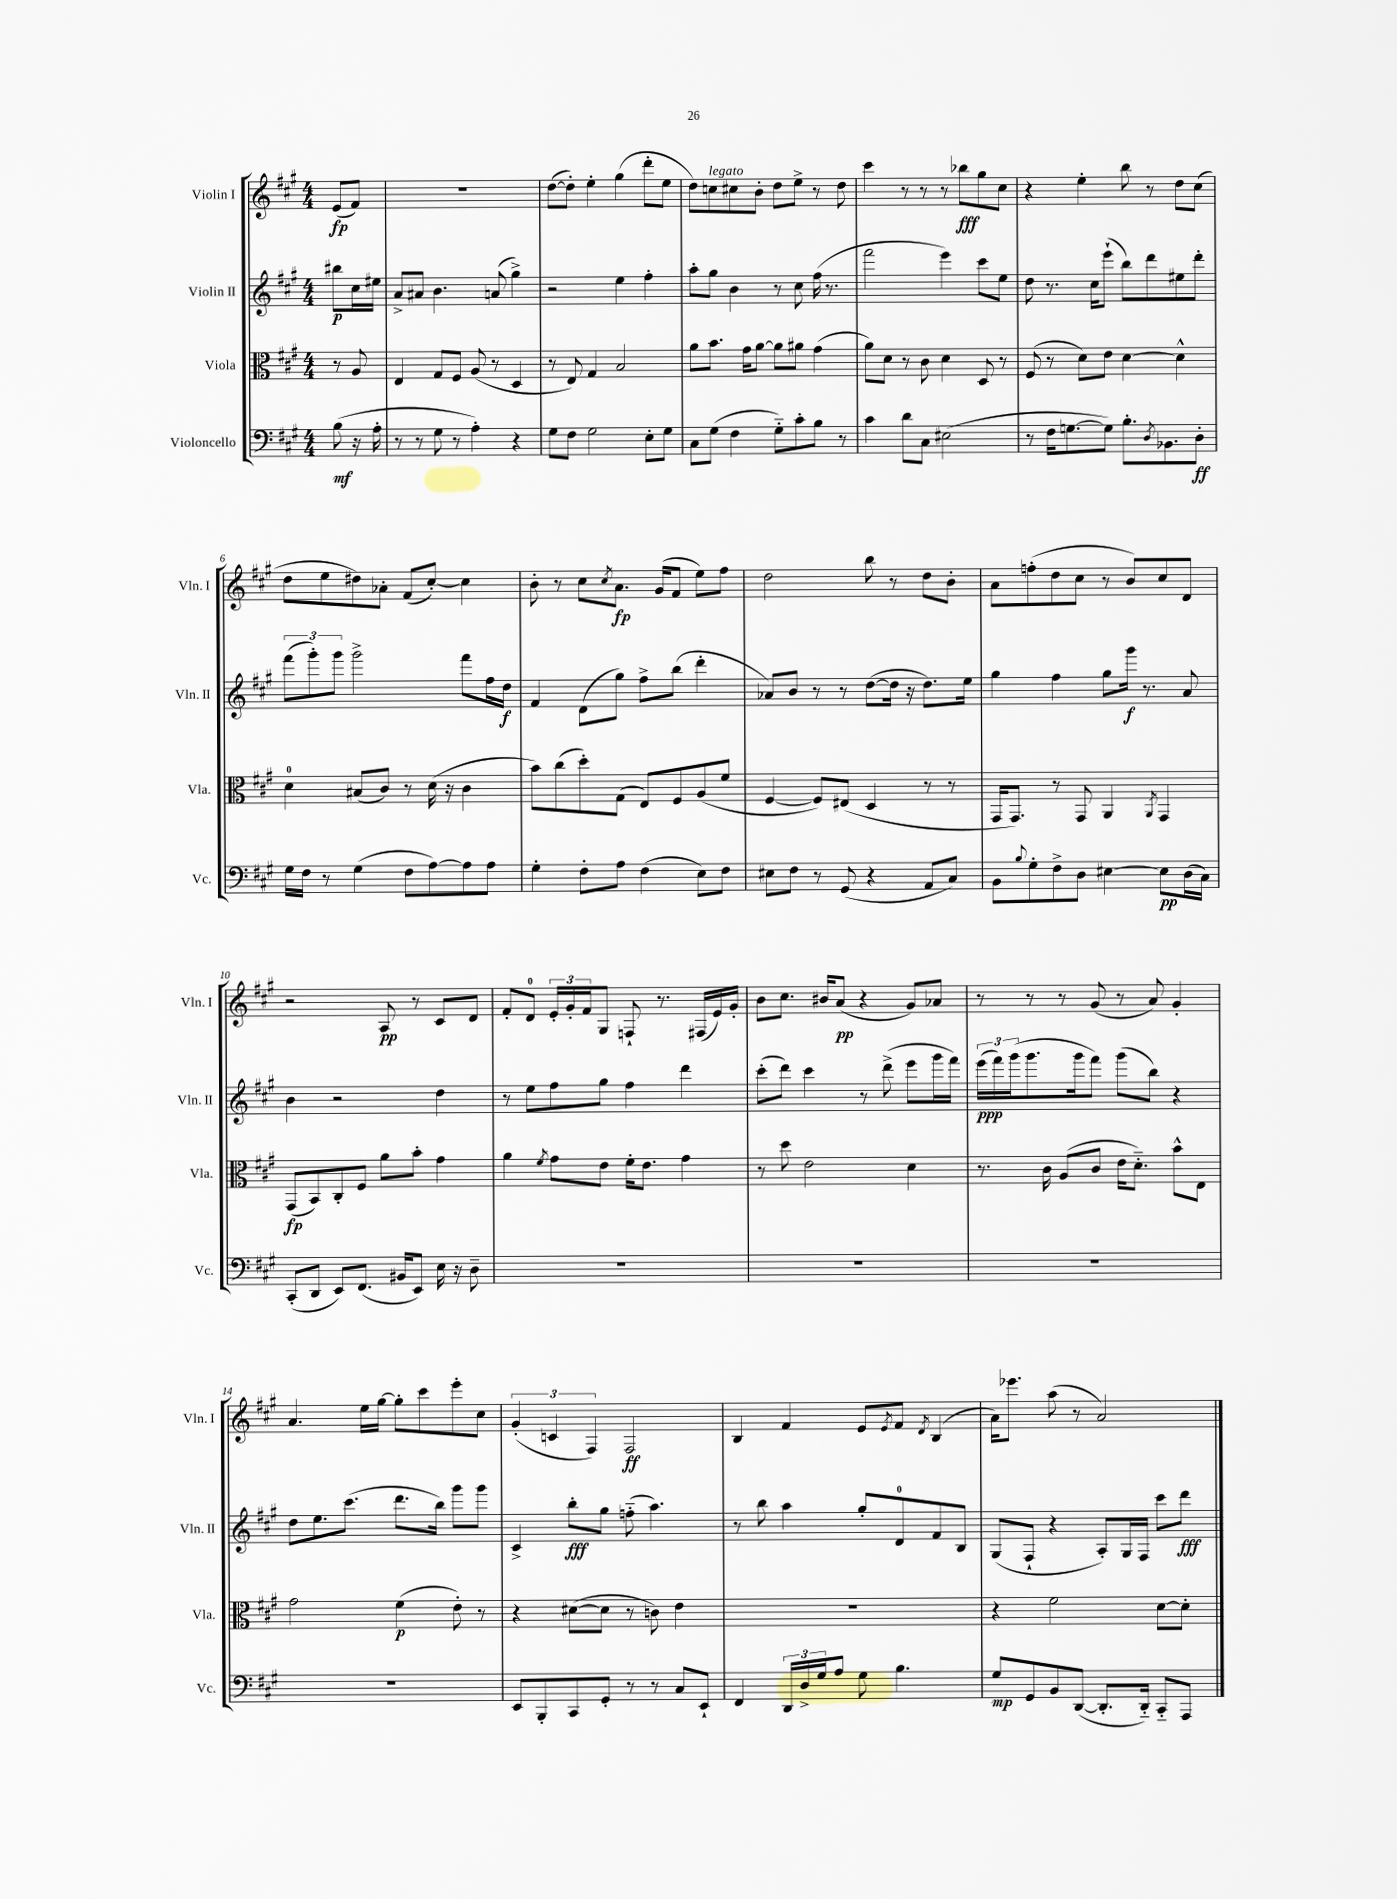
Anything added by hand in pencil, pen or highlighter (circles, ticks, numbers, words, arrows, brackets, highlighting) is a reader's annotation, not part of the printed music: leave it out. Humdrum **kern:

**kern	**dynam	**kern	**dynam	**kern	**dynam	**kern	**dynam
*part4	*part4	*part3	*part3	*part2	*part2	*part1	*part1
*staff4	*staff4	*staff3	*staff3	*staff2	*staff2	*staff1	*staff1
*I"Violoncello	*	*I"Viola	*	*I"Violin II	*	*I"Violin I	*
*I'Vc.	*	*I'Vla.	*	*I'Vln. II	*	*I'Vln. I	*
*clefF4	*	*clefC3	*	*clefG2	*	*clefG2	*
*k[f#c#g#]	*	*k[f#c#g#]	*	*k[f#c#g#]	*	*k[f#c#g#]	*
*M4/4	*	*M4/4	*	*M4/4	*	*M4/4	*
=	=	=	=	=	=	=	=
(8B\	mf	8r	.	8bb#X\L	p	(8e/L	fp
16r	.	8A/	.	16cc#\L	.	8f#/J)	.
16A'\	.	.	.	16ee#X\JJ	.	.	.
=1	=1	=1	=1	=1	=1	=1	=1
8r	.	4E/	.	8a^/L	.	1r	.
8r	.	.	.	8a#X/J	.	.	.
8G#\	.	8G#/L	.	4.b\	.	.	.
8r	.	8F#/J	.	.	.	.	.
4A'\)	.	(8A/	.	.	.	.	.
.	.	8r	.	(8an/	.	.	.
4r	.	4D/	.	4gg#^\)	.	.	.
=2	=2	=2	=2	=2	=2	=2	=2
8G#\L	.	8r	.	2r	.	([8dd\L	.
8F#\J	.	8E/)	.	.	.	8dd'\J])	.
2G#\	.	4G#/	.	.	.	4ee'\	.
.	.	2B/	.	4ee\	.	(4gg#\	.
8E'\L	.	.	.	4ff#'\	.	8ddd'\L	.
8G#\J	.	.	.	.	.	8ee\J	.
=3	=3	=3	=3	=3	=3	=3	=3
8C#\L	.	8a\L	.	8aa'\L	.	8dd\L)	.
!	!	!	!	!	!	!LO:TX:a:i:t=legato	!
(8G#\J	.	8.b\J	.	8gg#\J	.	8ccn\	.
4F#\	.	.	.	4b\	.	8cc#X\	.
.	.	16g#\KL	.	.	.	.	.
.	.	[8a\J	.	.	.	8b'\J	.
8G#\L)	.	8a\L]	.	8r	.	8dd\L	.
8c#'\	.	8a#X\J	.	8cc#\	.	8ee^\J	.
8B\J	.	(4g#\	.	(16ff#\	.	8r	.
.	.	.	.	8.r	.	.	.
8r	.	.	.	.	.	8dd\	.
=4	=4	=4	=4	=4	=4	=4	=4
4c#\	.	8a\L)	.	2fff#\	.	4ccc#\	.
.	.	8d\J	.	.	.	.	.
8d\L	.	8r	.	.	.	8r	.
8C#\J	.	8c#\	.	.	.	8r	.
(2E#X\	.	4d\	.	4eee\)	.	8r	.
.	.	.	.	.	.	8bb-X\L	fff
.	.	8D/	.	8ccc#\L	.	8gg#\	.
.	.	8r	.	8ee\J	.	8cc#\J	.
=5	=5	=5	=5	=5	=5	=5	=5
8r	.	(8F#/	.	8dd\	.	4r	.
16F#\KL	.	8r	.	8.r	.	.	.
[8.Gn\	.	.	.	.	.	.	.
.	.	8d\L)	.	.	.	4ee'\	.
.	.	.	.	16cc#\KL	.	.	.
8G\J])	.	8e\J	.	(8eee`\J	.	.	.
8.B'\L	.	[4d\	.	8bb\L)	.	8bb\	.
.	.	.	.	8ddd\	.	8r	.
8qD/	.	.	.	.	.	.	.
8.BB-X\	.	.	.	.	.	.	.
.	.	4d^^\]	.	8ee#X\	.	8dd\L	.
8D'\J	ff	.	.	8ddd'\J	.	(8cc#\J	.
!!LO:LB:g=z
=6	=6	=6	=6	=6	=6	=6	=6
16G#\LL	.	4d\	.	(12fff#\L	.	8dd\L	.
16F#\JJ	.	.	.	.	.	.	.
.	.	.	.	12ggg#'\)	.	.	.
8r	.	.	.	.	.	8ee\	.
.	.	.	.	12ggg#\J	.	.	.
(4G#\	.	(8B#X/L	.	2ggg#^\	.	8dd#X\)	.
.	.	8c#/J)	.	.	.	8a-X'\J	.
8F#\L	.	8r	.	.	.	(8f#/L	.
[8A\)	.	(16d\	.	.	.	[8cc#'/J)	.
.	.	16r	.	.	.	.	.
8A\]	.	4c#\	.	8fff#\L	.	4cc#\]	.
8A\J	.	.	.	16ff#\L	.	.	.
.	.	.	.	16dd\JJ	f	.	.
=7	=7	=7	=7	=7	=7	=7	=7
4G#'\	.	8b\L)	.	4f#/	.	8b'\	.
.	.	(8cc#\	.	.	.	8r	.
8F#'\L	.	8dd'\)	.	(8d\L	.	8cc#\L	.
.	.	.	.	.	.	8qcc#/	.
8A\J	.	(8G#\J	.	8gg#\J)	.	8.a\J	fp
(4F#\	.	8E/L)	.	8ff#^\L	.	.	.
.	.	.	.	.	.	(16g#/KL	.
.	.	8F#/	.	(8bb\J	.	8f#/J	.
8E\L)	.	(8A/	.	4ddd'\	.	8ee\L)	.
8F#\J	.	8f#/J	.	.	.	8ff#\J	.
=8	=8	=8	=8	=8	=8	=8	=8
8E#X\L	.	[4F#/	.	8a-X/L)	.	2dd\	.
8F#\J	.	.	.	8b/J	.	.	.
8r	.	8F#/L])	.	8r	.	.	.
(8GG#/	.	(8E#X/J	.	8r	.	.	.
4r	.	4D/	.	([8dd\L	.	8bb\	.
.	.	.	.	16dd\Jk]	.	8r	.
.	.	.	.	16r	.	.	.
8AA/L	.	8r	.	8.dd\L)	.	8dd\L	.
8C#/J)	.	8r	.	.	.	8b'\J	.
.	.	.	.	16ee\Jk	.	.	.
=9	=9	=9	=9	=9	=9	=9	=9
8BB\L	.	16GG#/KL	.	4gg#\	.	8a\L	.
.	.	8.GG#/J)	.	.	.	.	.
8qqB/	.	.	.	.	.	.	.
8G#'\	.	.	.	.	.	(8ffn'\	.
8F#^\	.	8r	.	4ff#\	.	8dd\	.
8D\J	.	8GG#/	.	.	.	8cc#\J	.
[4E#X\	.	4AA/	.	8gg#\L	.	8r	.
.	.	.	.	16ggg#\Jk	f	8b/L)	.
.	.	.	.	8.r	.	.	.
.	.	8qAA/	.	.	.	.	.
8E#\L]	pp	4GG#/	.	.	.	8cc#/	.
(16D\L	.	.	.	8a/	.	8d/J	.
16C#\JJ)	.	.	.	.	.	.	.
!!LO:LB:g=z
=10	=10	=10	=10	=10	=10	=10	=10
(8CC#'/L	.	(8GG#/L	fp	4b\	.	2r	.
8DD/J	.	8BB/)	.	.	.	.	.
8EE/L)	.	8C#'/	.	2r	.	.	.
(8.FF#/J	.	8F#/J	.	.	.	.	.
.	.	8a\L	.	.	.	8A/	pp
16BB#X/KL	.	.	.	.	.	.	.
8EE/J)	.	8b'\J	.	.	.	8r	.
16E\	.	4g#\	.	4dd\	.	8c#/L	.
16r	.	.	.	.	.	.	.
8D~\	.	.	.	.	.	8d/J	.
=11	=11	=11	=11	=11	=11	=11	=11
1r	.	4a\	.	8r	.	8f#'/L	.
.	.	.	.	8ee\L	.	8d/J	.
.	.	8qf#/	.	.	.	.	.
.	.	8g#\L	.	8ff#\	.	24e'/LL	.
.	.	.	.	.	.	24g#'/	.
.	.	.	.	.	.	24f#/J	.
.	.	8e\J	.	8gg#\J	.	8G#/J	.
.	.	16f#'\KL	.	4ff#\	.	8Fn`/	.
.	.	8.e\J	.	.	.	.	.
.	.	.	.	.	.	8.r	.
.	.	4g#\	.	4ddd\	.	.	.
.	.	.	.	.	.	(16F#X/LL	.
.	.	.	.	.	.	16e/)	.
.	.	.	.	.	.	16g#'/JJ	.
=12	=12	=12	=12	=12	=12	=12	=12
1r	.	8r	.	(8ccc#'\L	.	8b\L	.
.	.	8dd\	.	8ddd\J)	.	8.cc#\J	.
.	.	2e\	.	4ccc#\	.	.	.
.	.	.	.	.	.	16b#X/KL	.
.	.	.	.	.	.	(8a/J	pp
.	.	.	.	8r	.	4r	.
.	.	.	.	(8ddd^\	.	.	.
.	.	4d\	.	8eee\L	.	8g#/L)	.
.	.	.	.	16ggg#\L	.	8a-X/J	.
.	.	.	.	16fff#\JJ)	.	.	.
=13	=13	=13	=13	=13	=13	=13	=13
1r	.	8.r	.	(24eee\LL	ppp	8r	.
.	.	.	.	24fff#\)	.	.	.
.	.	.	.	(24ggg#\J	.	.	.
.	.	.	.	8.ggg#\	.	8r	.
.	.	16c#\	.	.	.	.	.
.	.	(8A/L	.	.	.	8r	.
.	.	.	.	16ggg#\k	.	.	.
.	.	8c#/J	.	8fff#\J)	.	(8g#/	.
.	.	16e\KL	.	(8ggg#\L	.	8r	.
.	.	8.d\J)	.	.	.	.	.
.	.	.	.	8bb\J)	.	8a/)	.
.	.	8b^^\L	.	4r	.	4g#'/	.
.	.	8E\J	.	.	.	.	.
!!LO:LB:g=z
=14	=14	=14	=14	=14	=14	=14	=14
1r	.	2g#\	.	8dd\L	.	4.a/	.
.	.	.	.	8.ee\	.	.	.
.	.	.	.	(8.ccc#\J	.	.	.
.	.	.	.	.	.	16ee\LL	.
.	.	.	.	.	.	[16gg#\JJ	.
.	.	(4f#\	p	8.ddd\L	.	8gg#'\L]	.
.	.	.	.	.	.	8ccc#\	.
.	.	.	.	16bb\Jk)	.	.	.
.	.	8e'\)	.	8ggg#\L	.	8eee'\	.
.	.	8r	.	8ggg#\J	.	8cc#\J	.
=15	=15	=15	=15	=15	=15	=15	=15
8EE/L	.	4r	.	4c#^/	.	(6g#'/	.
8BBB'/	.	.	.	.	.	.	.
.	.	.	.	.	.	6cn/	.
8CC#/	.	([8d#X\L	.	8bb'\L	fff	.	.
.	.	.	.	.	.	6F#/)	.
8GG#'/J	.	8d#\J]	.	8gg#\J	.	.	.
8r	.	8r	.	(8ffn\	.	2F#/	ff
8r	.	8cn\)	.	4.aa\)	.	.	.
8C#/L	.	4e\	.	.	.	.	.
8EE`/J	.	.	.	.	.	.	.
=16	=16	=16	=16	=16	=16	=16	=16
4FF#/	.	1r	.	8r	.	4B/	.
.	.	.	.	8bb\	.	.	.
24DD/LL	.	.	.	4aa\	.	4f#/	.
24D^/	.	.	.	.	.	.	.
24G#/J	.	.	.	.	.	.	.
8A/J	.	.	.	.	.	.	.
8G#\	.	.	.	8gg#'/L	.	8e/L	.
.	.	.	.	.	.	8qe/	.
4.B\	.	.	.	8d/	.	8f#/J	.
.	.	.	.	.	.	8qd/	.
.	.	.	.	8f#/	.	(4B/	.
.	.	.	.	8B/J	.	.	.
=17	=17	=17	=17	=17	=17	=17	=17
8G#/L	mp	4r	.	(8G#/L	.	16a\KL)	.
.	.	.	.	.	.	8.eee-X\J	.
8GG#/	.	.	.	8F#`/J	.	.	.
8BB/	.	2f#\	.	4r	.	(8aa\	.
([8DD/J	.	.	.	.	.	8r	.
8.DD'/L]	.	.	.	8A'/L)	.	2a/)	.
.	.	.	.	16G#/L	.	.	.
16DD/Jk)	.	.	.	16F#/JJ	.	.	.
8CC#/L	.	[8d\L	.	8ccc#\L	.	.	.
8AAA/J	.	8d'\J]	.	8ddd\J	fff	.	.
==	==	==	==	==	==	==	==
*-	*-	*-	*-	*-	*-	*-	*-
